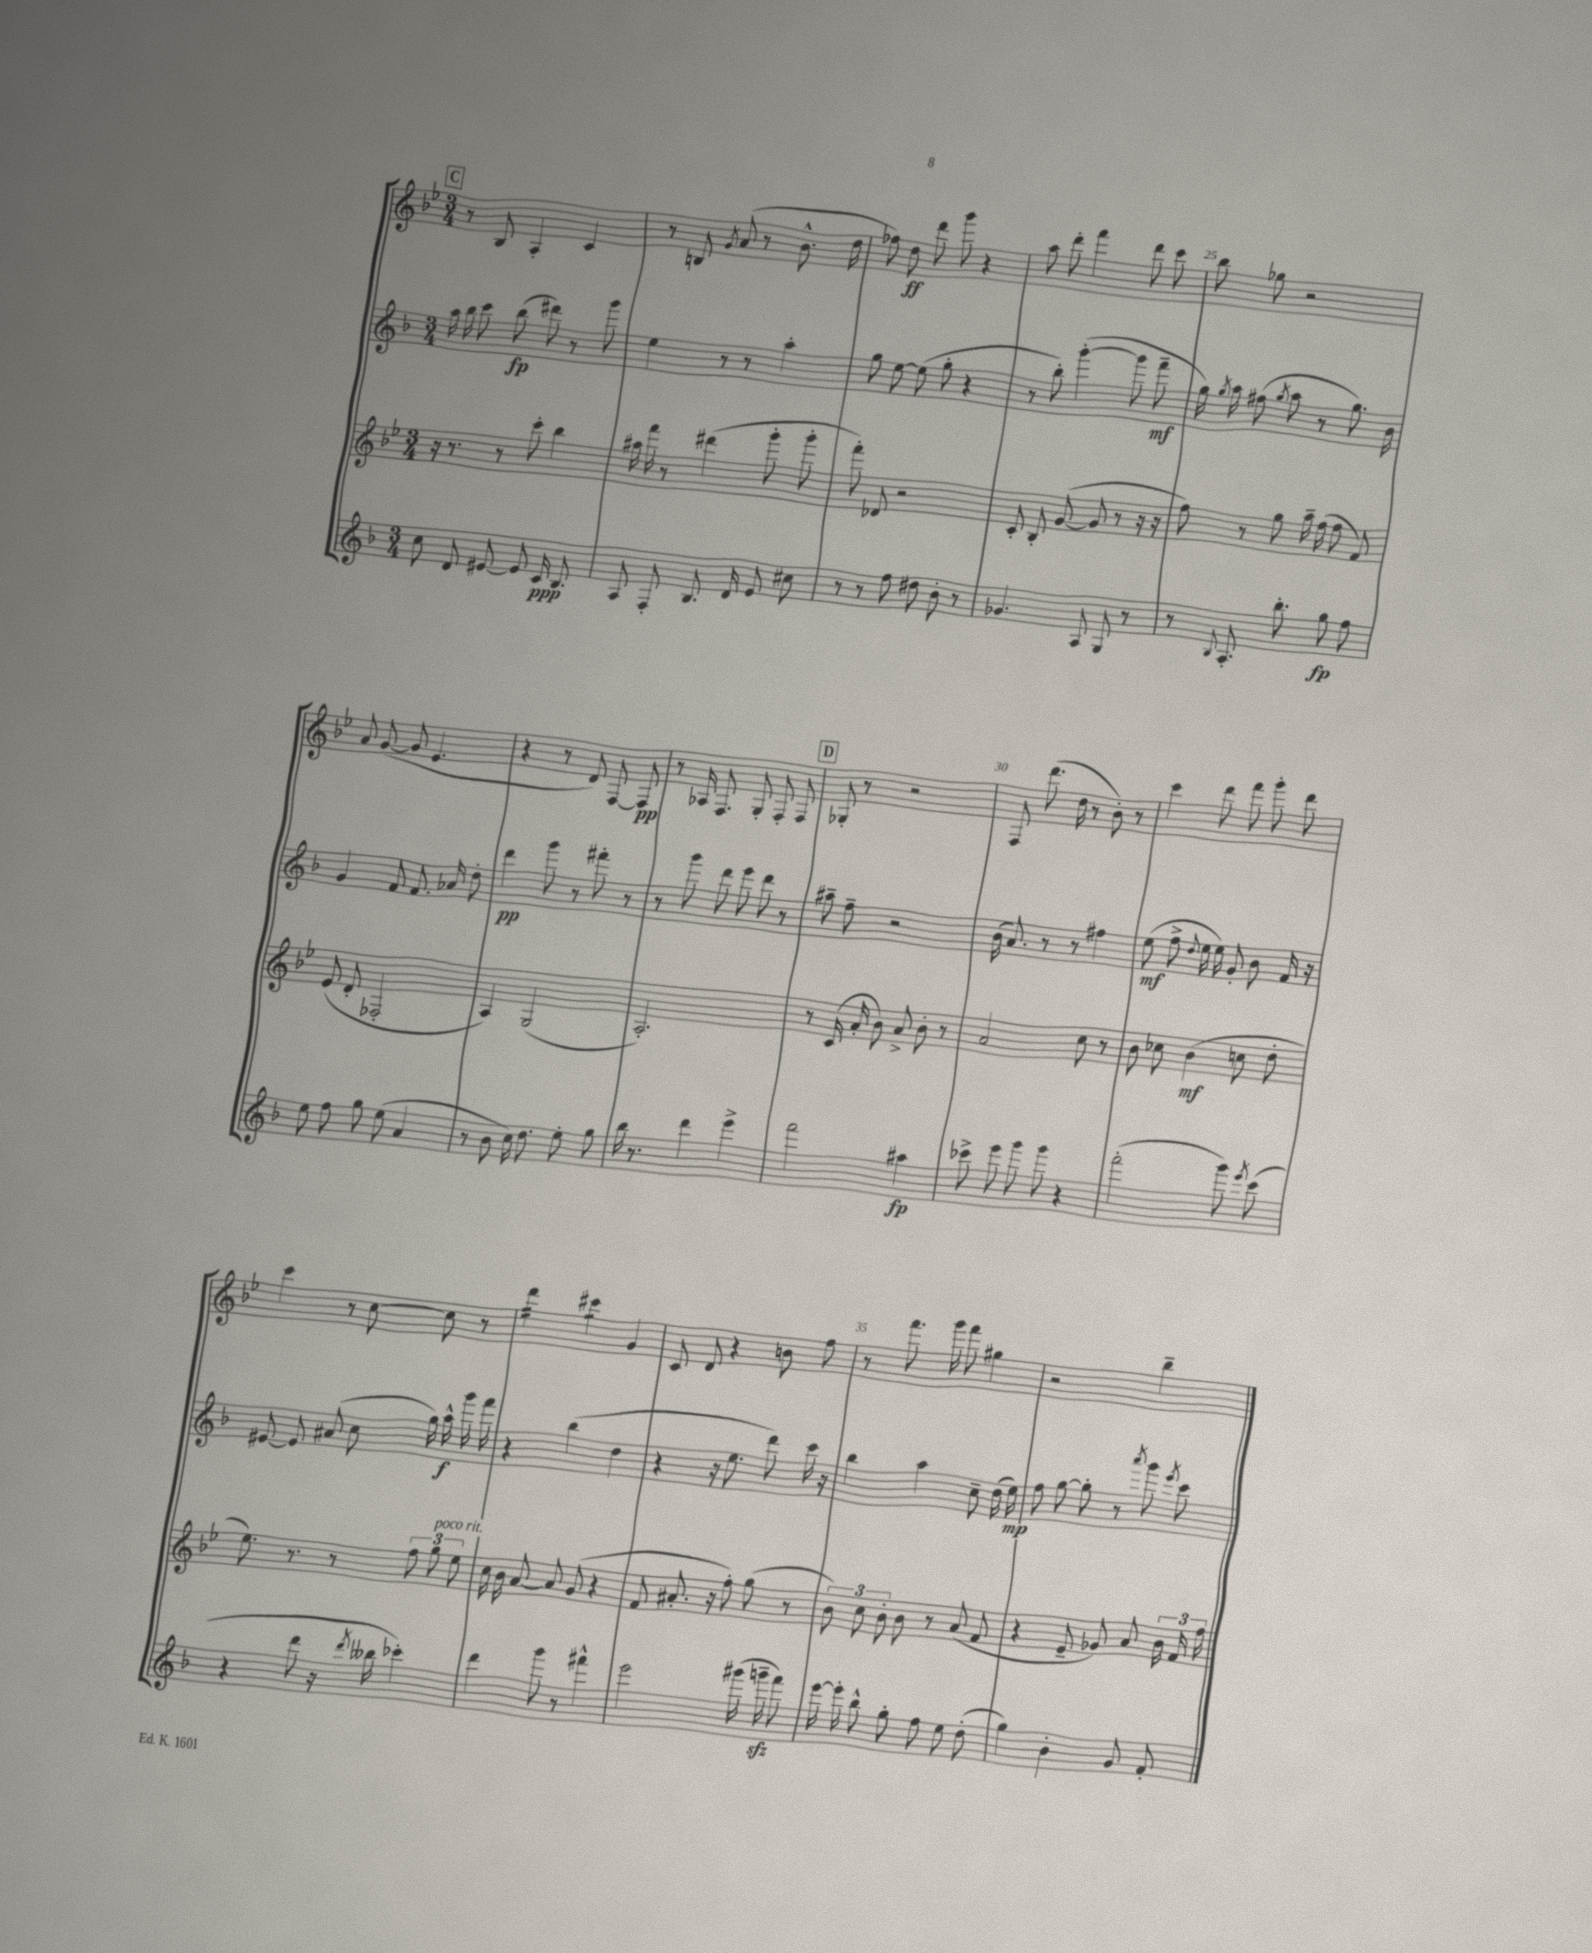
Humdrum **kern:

**kern	**kern	**kern	**kern
*staff4	*staff3	*staff2	*staff1
*clefG2	*clefG2	*clefG2	*clefG2
*k[b-]	*k[b-e-]	*k[b-]	*k[b-e-]
*M3/4	*M3/4	*M3/4	*M3/4
8cc	16r	16aa	8r
.	8.r	16bb-	.
8d	.	8ccc	8B-
[8e#	8r	(8bb-	4A'
8e#]	8ccc'	8ddd#)	.
16c	4bb-	8r	4c
8.B-	.	.	.
.	.	8ggg	.
=	=	=	=
8A	16aa#	4ee	8r
.	16fff	.	.
8F'	8r	.	8B
.	.	.	8qg
8.B-	(4ddd#	8r	(8a
.	.	8r	8r
16d	.	.	.
8e	8ggg'	4aa'	8.b-^^
8cc#	8ggg'	.	.
.	.	.	16dd
=	=	=	=
8r	8fff')	8gg	8ff-)
8r	8d-	[8ee	8dd
8ff	2r	(8ee]	8ddd
8dd#	.	8gg'	8ggg
8b-'	.	4r	4r
8r	.	.	.
=	=	=	=
4.g-	8c'	8r	8aa
.	8B-'	8bb-')	8ddd'
.	([8g	([4ggg'	4fff
8A	8g]	.	.
8G	8r	8ggg]	8ddd
8r	16r	8fff~	8ccc
.	16r	.	.
=	=	=	=
8r	8ff)	16gg)	8bb-
.	.	8qgg	.
.	.	16aa	.
8qqB-	.	.	.
8.A'	8r	(8ff#	8gg-
.	.	8qgg	.
.	8gg	8aa	2r
8.bb-'	.	.	.
.	16aa~	8r	.
.	(16ff	.	.
8gg	8ff	8.gg)	.
8ff	8f)	.	.
.	.	16b-	.
=	=	=	=
8ee	(8e-	4g	8a
8ff	8d'	.	([8g
8gg	2F-'	8f	8g]
(8ee	.	8.f	4.e-
4a	.	.	.
.	.	16a-	.
.	.	8dd'	.
=	=	=	=
8r	4A)	4ddd	4r
8b-	.	.	.
16cc)	(2G	8ggg	8r
8.dd	.	.	.
.	.	8r	8d)
8ee'	.	8fff#'	[8F
8gg	.	8r	8F]
=	=	=	=
16bb-	2.A')	8r	8r
8.r	.	.	.
.	.	8ggg	16A-
.	.	.	8.F
4ddd	.	8ddd	.
.	.	8eee	8G'
4eee^	.	8ddd	8F'
.	.	8r	8F
=	=	=	=
2fff	8r	8aa#~	8G-'
.	(16c	8ff~	8r
.	16a'	.	.
.	8b-)	2r	2r
.	8a^	.	.
4aa#	8b-'	.	.
.	8r	.	.
=	=	=	=
8ccc-^	2a	(16b-	8F
.	.	8.a)	.
8eee	.	.	(8.ddd
8ggg	.	8r	.
.	.	.	16dd
8ggg	.	8r	8r
4r	8cc	4ff#	8b-')
.	8r	.	8r
=	=	=	=
(2fff'	8b-	(8ee	4ccc
.	8cc-	8ff^	.
.	.	8qqdd	.
.	(4b-	16ee	8ddd
.	.	16ee)	.
.	.	8g'	8fff
8ggg)	8cc	8b-	8ggg'
8qeee	.	.	.
(8ccc	8dd'	16f	8ddd
.	.	16r	.
=	=	=	=
4r	8.ee-)	[8e#	4ccc
.	.	8e#]	.
.	8.r	.	.
8ddd	.	(8a#	8r
16r	8r	8cc	[8cc
8qddd	.	.	.
16bb--	.	.	.
4ccc-')	12ff	16gg)	8cc]
.	.	16aa^^	.
.	12gg	.	.
.	.	16ggg	8r
.	12ee-	.	.
.	.	16fff	.
=	=	=	=
4ddd	16cc	4r	4ddd
.	16b-	.	.
.	[8a	.	.
8ggg	8a]	(4bb-	4ccc#
8r	(8g	.	.
4fff#^^	4r	4dd	4g
=	=	=	=
2eee	8f	4r	8c
.	8.a#'	.	8d
.	.	16r	4r
.	16r	8.ee	.
.	8ff')	.	.
(16ggg#	(8gg	8ddd)	8b
16ggg~	.	.	.
8fff)	8r	16ccc	8ff
.	.	16r	.
=	=	=	=
[16eee	12b-)	4bb-	8r
16eee']	.	.	.
.	12cc	.	.
8bb-^^	.	.	8.fff
.	12b-'	.	.
8gg'	8b-	4aa	.
.	.	.	16ggg
8ff	8r	.	8fff
8ee	(8a	8cc~	4gg#
(8dd'	8f	(16dd	.
.	.	16ee)	.
=	=	=	=
4gg)	4r	8ff	2r
.	.	[8gg	.
4b-'	8e-~	8gg']	.
.	8g-)	8r	.
.	.	8qaaa	.
8g	8a	8ggg	4bb-~
.	.	8qeee	.
8f'	24b-	8ccc	.
.	24f	.	.
.	24ff	.	.
==	==	==	==
*-	*-	*-	*-
